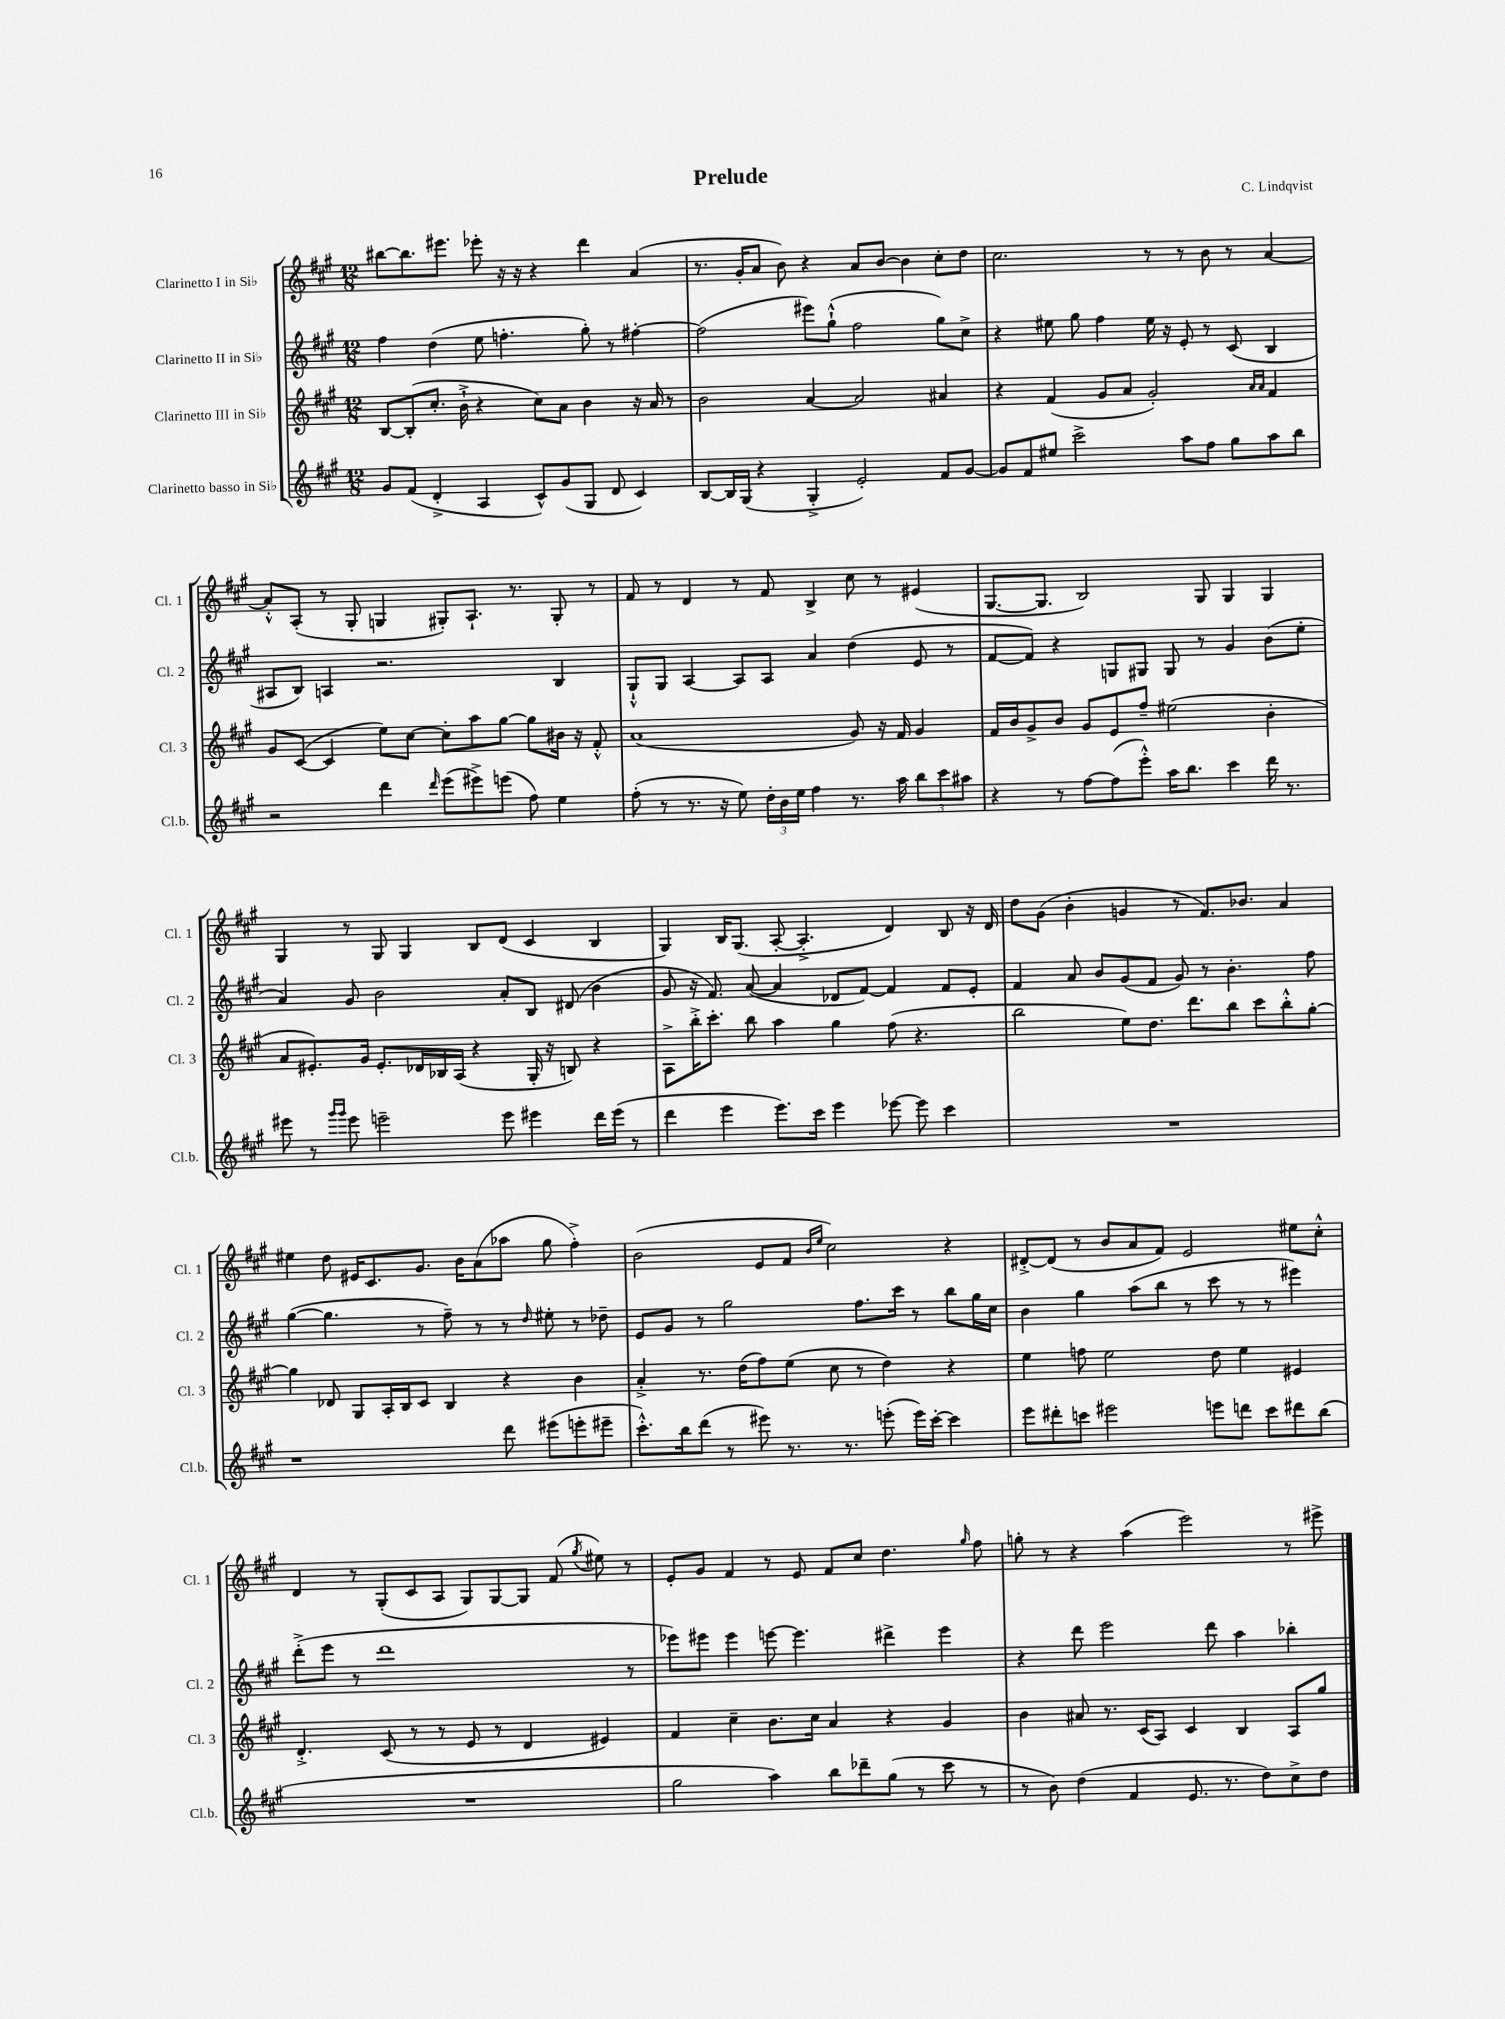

**kern	**kern	**kern	**kern
*part4	*part3	*part2	*part1
*staff4	*staff3	*staff2	*staff1
*I"Clarinetto basso in Si♭	*I"Clarinetto III in Si♭	*I"Clarinetto II in Si♭	*I"Clarinetto I in Si♭
*I'Cl.b.	*I'Cl. 3	*I'Cl. 2	*I'Cl. 1
*clefG2	*clefG2	*clefG2	*clefG2
*k[f#c#g#]	*k[f#c#g#]	*k[f#c#g#]	*k[f#c#g#]
*M12/8	*M12/8	*M12/8	*M12/8
=1	=1	=1	=1
8g#/L	[8B/L	4ff#\	[8bb#X\L
(8f#/J	(8B'/]	.	8.bb#\]
4d'^/	8.cc#'/J	(4dd\	.
.	.	.	8.eee#X\J
.	16b`^\	.	.
4A/	4r	8ee\	8eee-X'\
.	.	4.ffn'\	16r
.	.	.	16r
8c#^^/L)	8cc#\L)	.	4r
(8g#/	8a\J	.	.
8G#/J	4b\	8gg#'\)	4ddd\
8d/	.	8r	.
4c#/)	16r	[4ff#X'\	(4a/
.	16a/	.	.
.	8r	.	.
=2	=2	=2	=2
[8B/L	2b\	(2ff#\]	8.r
16B/L]	.	.	.
(16G#/JJ	.	.	16g#'/KL
4r	.	.	8a/J
.	.	.	8b\)
4G#'^/	[4a/	8eee#X\L)	4r
.	.	(8gg#`^^\J	.
2e'/)	2a/]	2ff#\	8a/L
.	.	.	[8b/J
.	.	.	4b\]
8f#/L	4a#X/	8gg#\L)	8cc#'\L
[8g#/J	.	8cc#^\J	8dd\J
=3	=3	=3	=3
8g#/L]	4r	4r	2.cc#\
8f#/	.	.	.
8ee#X/J	(4f#/	8ee#X\	.
2ccc#^\	.	8gg#\	.
.	8g#/L	4ff#\	.
.	8a/J	.	.
.	2g#'/)	16ee#\	8r
.	.	16r	.
8aa\L	.	8e'/	8r
8ff#\J	.	8r	8b\
8gg#\L	.	(8c#/	8r
.	16qqa/LL	.	.
.	16qqa/JJ	.	.
8aa\	4f#/	4B/	[4a/
8bb\J	.	.	.
!!LO:LB:g=z
=4	=4	=4	=4
2r	8g#/L	8A#X/L	8a'^^/L]
.	([8c#/J	8B/J)	(8A'/J
.	4c#/]	4An/	8r
.	.	.	8G#'/
4ddd\	8ee\L)	2.r	4Gn/
.	[8cc#\J	.	.
16qqddd/	.	.	.
(8eee\L	8cc#'\L]	.	8G#X'/L)
8eee#X^\)	8aa\	.	8.A`/J
(8eeen\J	[8gg#\J	.	.
.	.	.	8.r
8ff#\)	8gg#\L]	.	.
4ee\	16b#X\Jk	4B/	8G#'/
.	16r	.	.
.	8f#'^^/	.	8r
=5	=5	=5	=5
(8ff#'\	(1a	8G#`^^/L	8f#/
8r	.	8G#/J	8r
8.r	.	[4A/	4d/
16r	.	.	.
8ee\)	.	8A/L]	8r
24dd'\LL	.	8A/J	8f#/
24b\	.	.	.
24ee\JJ	.	.	.
4ff#\	.	4a/	4B^/
8.r	8g#/)	(4dd\	8cc#\
.	16r	.	8r
16aa\	16f#/	.	.
12bb\L	4g#/	8e/	(4e#X/
12ccc#\	.	.	.
.	.	8r	.
12aa#X\J	.	.	.
=6	=6	=6	=6
4r	16f#/LL	[8f#/L	[8.G#/L
.	16b/J	.	.
.	8g#^/	8f#/J])	.
.	.	.	8.G#/J]
8r	8b/J	4r	.
[8ff#\L	8g#/L	.	2B/)
(8ff#\]	8e/	8Gn/L	.
8eee'^^\J)	8ff#~/J	8G#X/J	.
16aa\KL	(2ee#X\	8G#/	.
8.bb\J	.	.	.
.	.	8r	8G#/
4ccc#\	.	4g#/	4G#/
16ddd\	4b'\	(8b\L	4G#/
8.r	.	.	.
.	.	8ee'\J	.
!!LO:LB:g=z
=7	=7	=7	=7
8eee#X\	8a/L	4a/)	4G#/
8r	8.e#X'/)	.	.
16qqggg#/LL	.	.	.
16qqggg#/JJ	.	.	.
8eee#\	.	8g#/	8r
.	16g#/Jk	.	.
2eeen~\	8.e#'/L	2b\	8G#/
.	.	.	4G#/
.	16d-X/L	.	.
.	16B-X/	.	.
.	(16A/JJ	.	.
.	4r	.	8B/L
8eee\	.	8a'/L	(8d/J
4eee#X\	16G#'/	8B/J	4c#/
.	16r	.	.
.	8Bn/)	(8d#X/	.
16ddd\LL	4r	4b\	4B/
(16eee#\JJ	.	.	.
8r	.	.	.
=8	=8	=8	=8
4ddd\	8A^\L	8g#/	4G#/)
.	16bb'^\K	16r	.
.	8.ccc#'\J	8.f#/)	.
4eee\	.	.	16B/KL
.	.	.	(8.G#/J
.	8bb\	([8a/	.
8.eee\L)	4aa\	4a/]	[8A'/
.	.	.	4.A'^/]
16ccc#\Jk	.	.	.
4eee\	4gg#\	8d-X/L	.
.	.	[8f#/J)	.
[8eee-X\	(8ff#\	4f#/]	4d/)
8eee-\]	4.r	.	.
4ccc#\	.	8f#/L	8B/
.	.	8e'/J	16r
.	.	.	16d/
=9	=9	=9	=9
1.r	2bb\	4f#/	8dd\L
.	.	.	(8g#\J
.	.	8a/	4b'\
.	.	8b/L	.
.	8ee\L)	(8g#/	4gn/
.	8.dd\J	8f#/J	.
.	.	8g#/)	8r
.	8.ddd\L	.	.
.	.	8r	8.f#/L)
.	8bb\J	4.b'\	.
.	.	.	8.b-X/J
.	8ccc#\L	.	.
.	8bb'^^\	.	4a/
.	[8gg#'\J	8ff#\	.
!!LO:LB:g=z
=10	=10	=10	=10
1r	4gg#\]	([4gg#\	4ee#X\
.	8d-X/	4.gg#\]	8dd\
.	8G#/L	.	16e#X/KL
.	.	.	8.c#/
.	16A'/L	.	.
.	16B/J	.	.
.	8c#/J	8r	8.g#/J
.	4B/	8ff#~\)	.
.	.	.	16b\KL
.	.	8r	(8a\
8ddd\	4r	8r	8aa-X\J
.	.	16qqdd/	.
(8eee#X\L	.	8ee#X'\	8gg#\
8eeen'\	4b\	8r	4ff#'^\)
8eee#X~\J	.	8dd-X~\	.
=11	=11	=11	=11
8.ccc#'^^\L)	4a'^/	8e/L	(2b\
.	.	8g#/J	.
16bb\k	.	.	.
(8ddd\J	8.r	8r	.
8r	.	2gg#\	.
.	(16dd\KL	.	.
8eee#X\)	8ff#\)	.	8e/L
8.r	(8ee\J	.	8f#/J
.	.	.	16qqb/LL
.	.	.	16qqee/JJ
.	8cc#\	.	2cc#\)
8.r	.	.	.
.	8r	8.ff#\L	.
(8eeen'\	4dd\)	.	.
.	.	16ccc#\Jk	.
16eee\LL)	.	8r	.
[16ccc#'\JJ	.	.	.
4ccc#\]	4r	8bb\L	4r
.	.	16gg#\L	.
.	.	16cc#\JJ	.
=12	=12	=12	=12
8eee\L	4ee\	4b\	[8d#X'^/L
8ddd#X'\	.	.	(8d#/J]
8cccn\J	8ffn\	4gg#\	8r
2eee#X\	2ee\	.	8b/L
.	.	(8aa\L	8a/
.	.	8bb\J	8f#/J)
.	.	8r	2e/
8eeen\L	8dd\	8ccc#\	.
8dddn\J	4ee\	8r	.
8ccc\L	.	8r	.
8ddd#X\	4e#X/	4eee#X\)	8ee#X\L
(8bb\J	.	.	8cc#'^^\J
!!LO:LB:g=z
=13	=13	=13	=13
1.r	4.d'^/	(8ddd'^\L	4d/
.	.	8eee\J	.
.	.	8r	8r
.	(8c#/	1ddd	(8G#'/L
.	8r	.	8c#/
.	8r	.	8A/J
.	8e/	.	8G#/L)
.	8r	.	[8G#/
.	4d/	.	8G#/J]
.	.	.	(8f#/
.	.	.	8qgg#/
.	4e#X/)	.	8ee#X\)
.	.	8r	8r
=14	=14	=14	=14
2gg#\	4f#/	8eee-X\L)	8e'/L
.	.	8eee#X\J	8g#/J
.	4cc#~\	4eee#\	4f#/
4aa\)	8.b\L	[8eeen\	8r
.	.	4.eee\]	8e/
.	16cc#\Jk	.	.
8bb\L	4a/	.	8f#/L
8ddd-X~\	.	.	8cc#/J
(8gg#\J	4r	4ddd#X^\	4.dd\
8r	.	.	.
8ccc#\	4g#/	4eee\	.
.	.	.	16qqgg#/
8r	.	.	8ff#\
=15	=15	=15	=15
8r	4b\	4r	8ggn'\
8b\)	.	.	8r
(4dd\	8a#X/	8ddd\	4r
.	8.r	2eee\	.
4f#/	.	.	(4aa\
.	(16c#/KL	.	.
.	8A/J)	.	.
8.e/	4c#/	.	2eee\)
.	.	8ddd\	.
8.r	.	.	.
.	4B/	4aa\	.
8dd\L)	.	.	.
8cc#^\	8A/L	4bb-X'\	8r
8dd\J	8gg#/J	.	8eee#X^\
==	==	==	==
*-	*-	*-	*-
